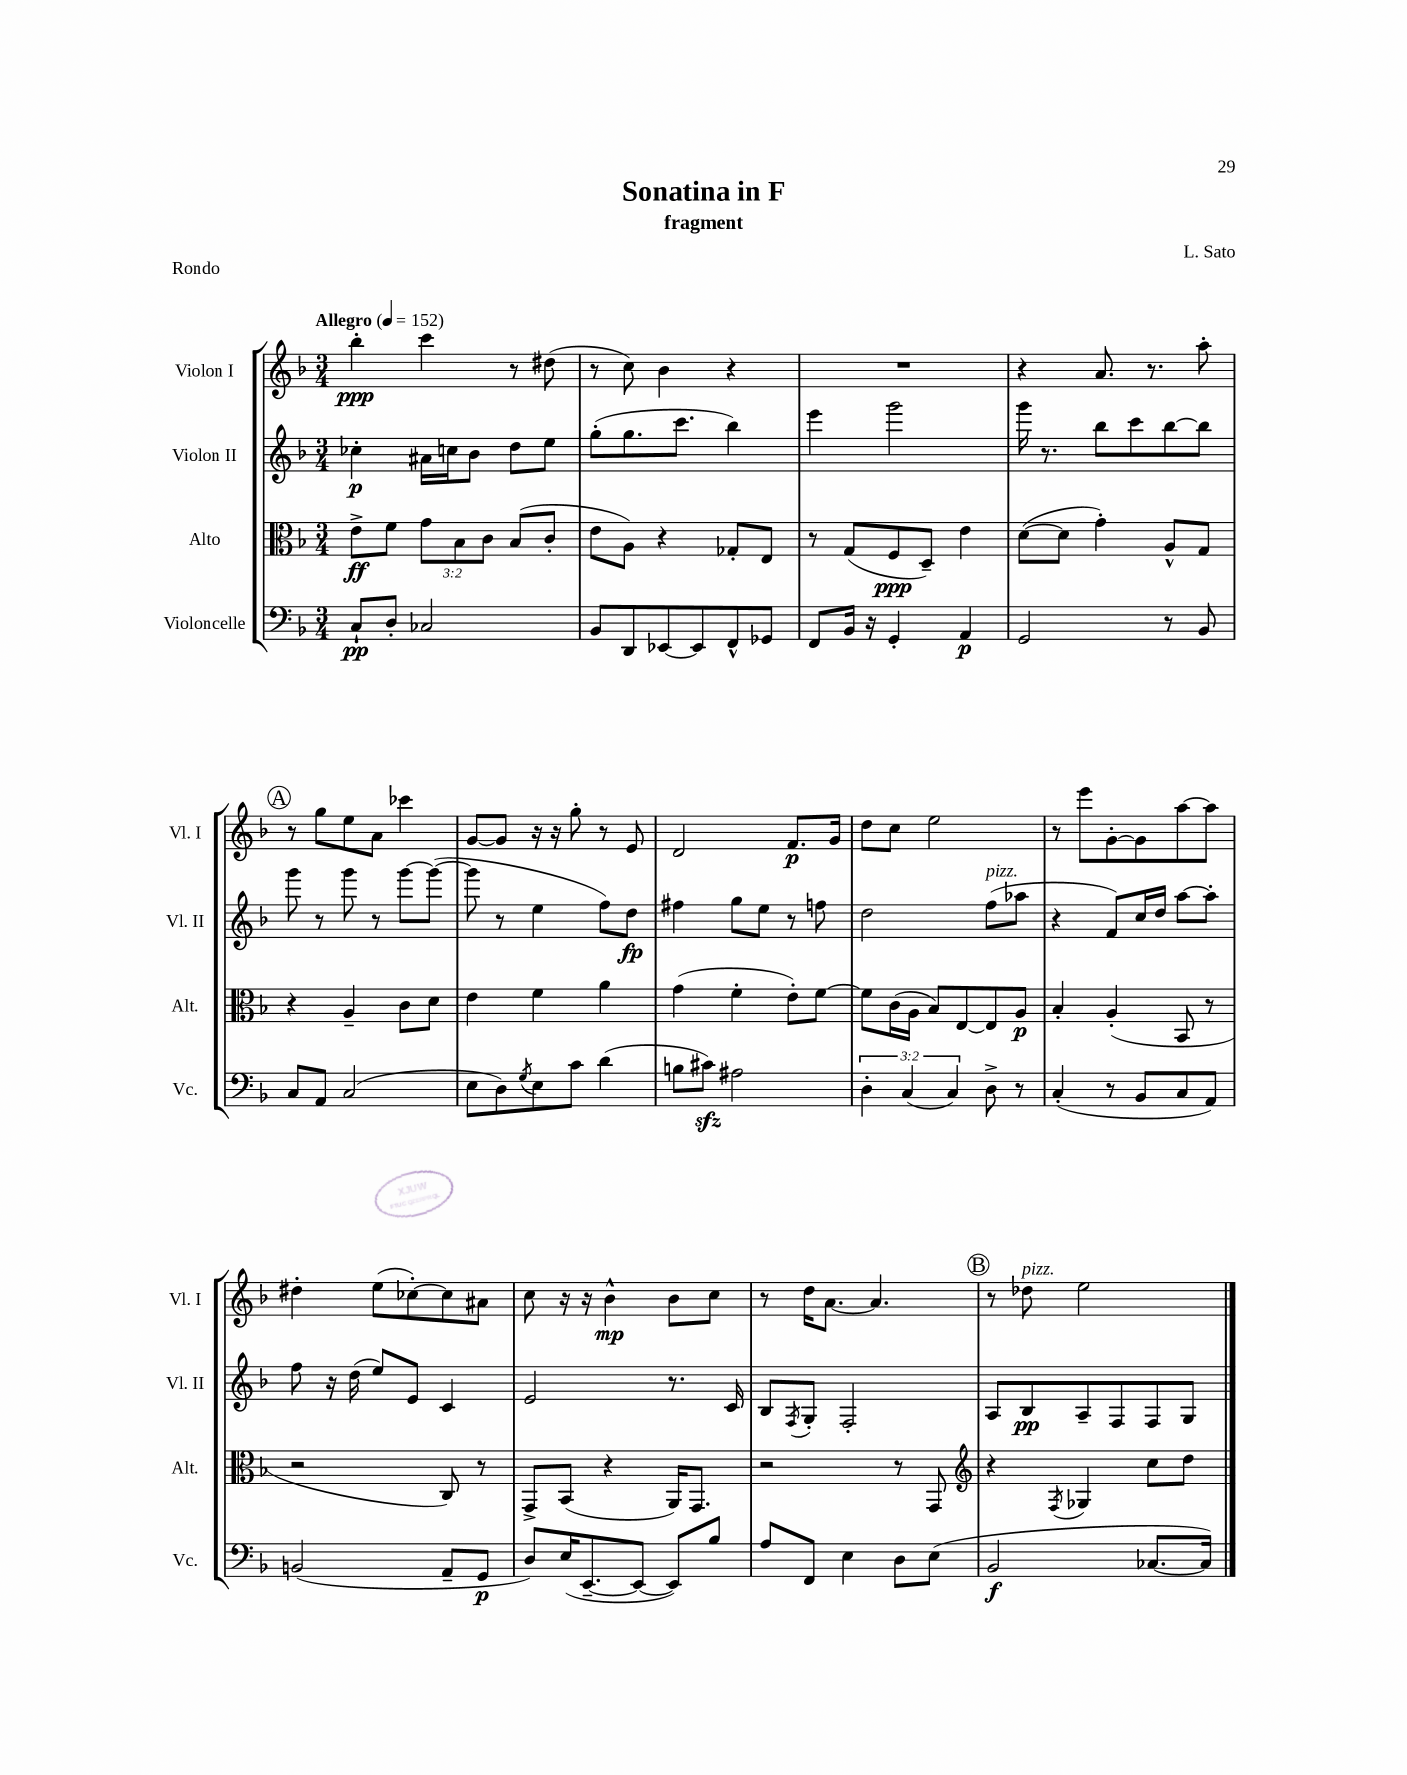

**kern	**dynam	**kern	**dynam	**kern	**dynam	**kern	**dynam
*part4	*part4	*part3	*part3	*part2	*part2	*part1	*part1
*staff4	*staff4	*staff3	*staff3	*staff2	*staff2	*staff1	*staff1
*I"Violoncelle	*	*I"Alto	*	*I"Violon II	*	*I"Violon I	*
*I'Vc.	*	*I'Alt.	*	*I'Vl. II	*	*I'Vl. I	*
*clefF4	*	*clefC3	*	*clefG2	*	*clefG2	*
*k[b-]	*	*k[b-]	*	*k[b-]	*	*k[b-]	*
*M3/4	*	*M3/4	*	*M3/4	*	*M3/4	*
*MM152	*	*MM152	*	*MM152	*	*MM152	*
=1	=1	=1	=1	=1	=1	=1	=1
!	!	!	!	!	!	!LO:TX:a:B:t=Allegro	!
8C`/L	pp	8e^\L	ff	4cc-X'\	p	4bb-'\	ppp
8D'/J	.	8f\J	.	.	.	.	.
2C-X/	.	12g\L	.	16a#X\LL	.	4ccc\	.
.	.	.	.	16ccn\J	.	.	.
.	.	12B-\	.	.	.	.	.
.	.	.	.	8b-\J	.	.	.
.	.	12c\J	.	.	.	.	.
.	.	(8B-/L	.	8dd\L	.	8r	.
.	.	8c'/J	.	8ee\J	.	(8dd#X\	.
=2	=2	=2	=2	=2	=2	=2	=2
8BB-/L	.	8e\L	.	(8gg'\L	.	8r	.
8DD/	.	8A\J)	.	8.gg\	.	8cc\)	.
[8EE-X/	.	4r	.	.	.	4b-\	.
.	.	.	.	8.ccc\J	.	.	.
8EE-/]	.	.	.	.	.	.	.
8FF^^/	.	8G-X'/L	.	4bb-\)	.	4r	.
8GG-X/J	.	8E/J	.	.	.	.	.
=3	=3	=3	=3	=3	=3	=3	=3
8FF/L	.	8r	.	4eee\	.	2.r	.
16BB-/Jk	.	(8G/L	.	.	.	.	.
16r	.	.	.	.	.	.	.
4GG'/	.	8F/	ppp	2ggg\	.	.	.
.	.	8D~/J)	.	.	.	.	.
4AA/	p	4e\	.	.	.	.	.
=4	=4	=4	=4	=4	=4	=4	=4
2GG/	.	([8d\L	.	16ggg\	.	4r	.
.	.	.	.	8.r	.	.	.
.	.	8d\J]	.	.	.	.	.
.	.	4g'\)	.	8bb-\L	.	8.a/	.
.	.	.	.	8ccc\	.	.	.
.	.	.	.	.	.	8.r	.
8r	.	8A^^/L	.	[8bb-\	.	.	.
8BB-/	.	8G/J	.	8bb-\J]	.	8aa'\	.
!!LO:LB:g=z
!!LO:REH:place=s1:t=A
=5	=5	=5	=5	=5	=5	=5	=5
8C/L	.	4r	.	8ggg\	.	8r	.
8AA/J	.	.	.	8r	.	8gg\L	.
(2C/	.	4A~/	.	8ggg\	.	8ee\	.
.	.	.	.	8r	.	8a\J	.
.	.	8c\L	.	[8ggg\L	.	4ccc-X\	.
.	.	8d\J	.	(8ggg\J_	.	.	.
=6	=6	=6	=6	=6	=6	=6	=6
8E\L	.	4e\	.	8ggg\]	.	[8g/L	.
8D\)	.	.	.	8r	.	8g/J]	.
8qG/	.	.	.	.	.	.	.
8E\	.	4f\	.	4ee\	.	16r	.
.	.	.	.	.	.	16r	.
8c\J	.	.	.	.	.	8gg'\	.
(4d\	.	4a\	.	8ff\L)	.	8r	.
.	.	.	.	8dd\J	fp	8e/	.
=7	=7	=7	=7	=7	=7	=7	=7
8Bn\L	.	(4g\	.	4ff#X\	.	2d/	.
8c#Xzz\J)	.	.	.	.	.	.	.
2A#X\	.	4f'\	.	8gg\L	.	.	.
.	.	.	.	8ee\J	.	.	.
.	.	8e'\L)	.	8r	.	8.f/L	p
.	.	[8f\J	.	8ffn\	.	.	.
.	.	.	.	.	.	16g/Jk	.
=8	=8	=8	=8	=8	=8	=8	=8
6D'\	.	8f\L]	.	2dd\	.	8dd\L	.
.	.	(16c\L	.	.	.	8cc\J	.
(6C/	.	.	.	.	.	.	.
.	.	16A\JJ	.	.	.	.	.
.	.	8B-/L)	.	.	.	2ee\	.
6C/)	.	.	.	.	.	.	.
.	.	[8E/	.	.	.	.	.
!	!	!	!	!LO:TX:a:i:t=pizz.	!	!	!
8D^\	.	8E/]	.	(8ff\L	.	.	.
8r	.	8A/J	p	8aa-X\J	.	.	.
=9	=9	=9	=9	=9	=9	=9	=9
(4C'/	.	4B-'/	.	4r	.	8r	.
.	.	.	.	.	.	8eee\L	.
8r	.	(4A'/	.	8f/L)	.	[8g'\	.
8BB-/L	.	.	.	16cc/L	.	8g\]	.
.	.	.	.	16dd/JJ	.	.	.
8C/	.	8BB-/	.	[8aa\L	.	[8aa\	.
8AA/J)	.	8r	.	8aa'\J]	.	8aa\J]	.
!!LO:LB:g=z
=10	=10	=10	=10	=10	=10	=10	=10
(2BBn/	.	2r	.	8ff\	.	4dd#X'\	.
.	.	.	.	16r	.	.	.
.	.	.	.	(16dd\	.	.	.
.	.	.	.	8ee/L)	.	(8ee\L	.
.	.	.	.	8e/J	.	[8cc-X'\)	.
8AA~/L	.	8C/)	.	4c/	.	8cc-\]	.
8GG/J	p	8r	.	.	.	8a#X\J	.
=11	=11	=11	=11	=11	=11	=11	=11
8D/L)	.	8GG^/L	.	2e/	.	8cc\	.
(16E/K	.	(8BB-/J	.	.	.	16r	.
[8.EE~/	.	.	.	.	.	16r	.
.	.	4r	.	.	.	4b-^^\	mp
8EE/J_	.	.	.	.	.	.	.
8EE/L])	.	16AA/KL)	.	8.r	.	8b-\L	.
.	.	8.GG/J	.	.	.	.	.
8B-/J	.	.	.	.	.	8cc\J	.
.	.	.	.	16c/	.	.	.
=12	=12	=12	=12	=12	=12	=12	=12
8A/L	.	2r	.	8B-/L	.	8r	.
.	.	.	.	8qF/	.	.	.
8FF/J	.	.	.	8G'/J	.	16dd\KL	.
.	.	.	.	.	.	[8.a\J	.
4E\	.	.	.	2F'/	.	.	.
.	.	.	.	.	.	4.a/]	.
8D\L	.	8r	.	.	.	.	.
(8E\J	.	8GG/	.	.	.	.	.
!!LO:REH:place=s1:t=B
=13	=13	=13	=13	=13	=13	=13	=13
*	*	*clefG2	*	*	*	*	*
2BB-/	f	4r	.	8A/L	.	8r	.
!	!	!	!	!	!	!LO:TX:a:i:t=pizz.	!
.	.	.	.	8B-/	pp	8dd-X\	.
.	.	8qF/	.	.	.	.	.
.	.	4G-X/	.	8A~/	.	2ee\	.
.	.	.	.	8F/	.	.	.
[8.C-X/L	.	8cc\L	.	8F/	.	.	.
.	.	8dd\J	.	8G/J	.	.	.
16C-/Jk])	.	.	.	.	.	.	.
==	==	==	==	==	==	==	==
*-	*-	*-	*-	*-	*-	*-	*-
